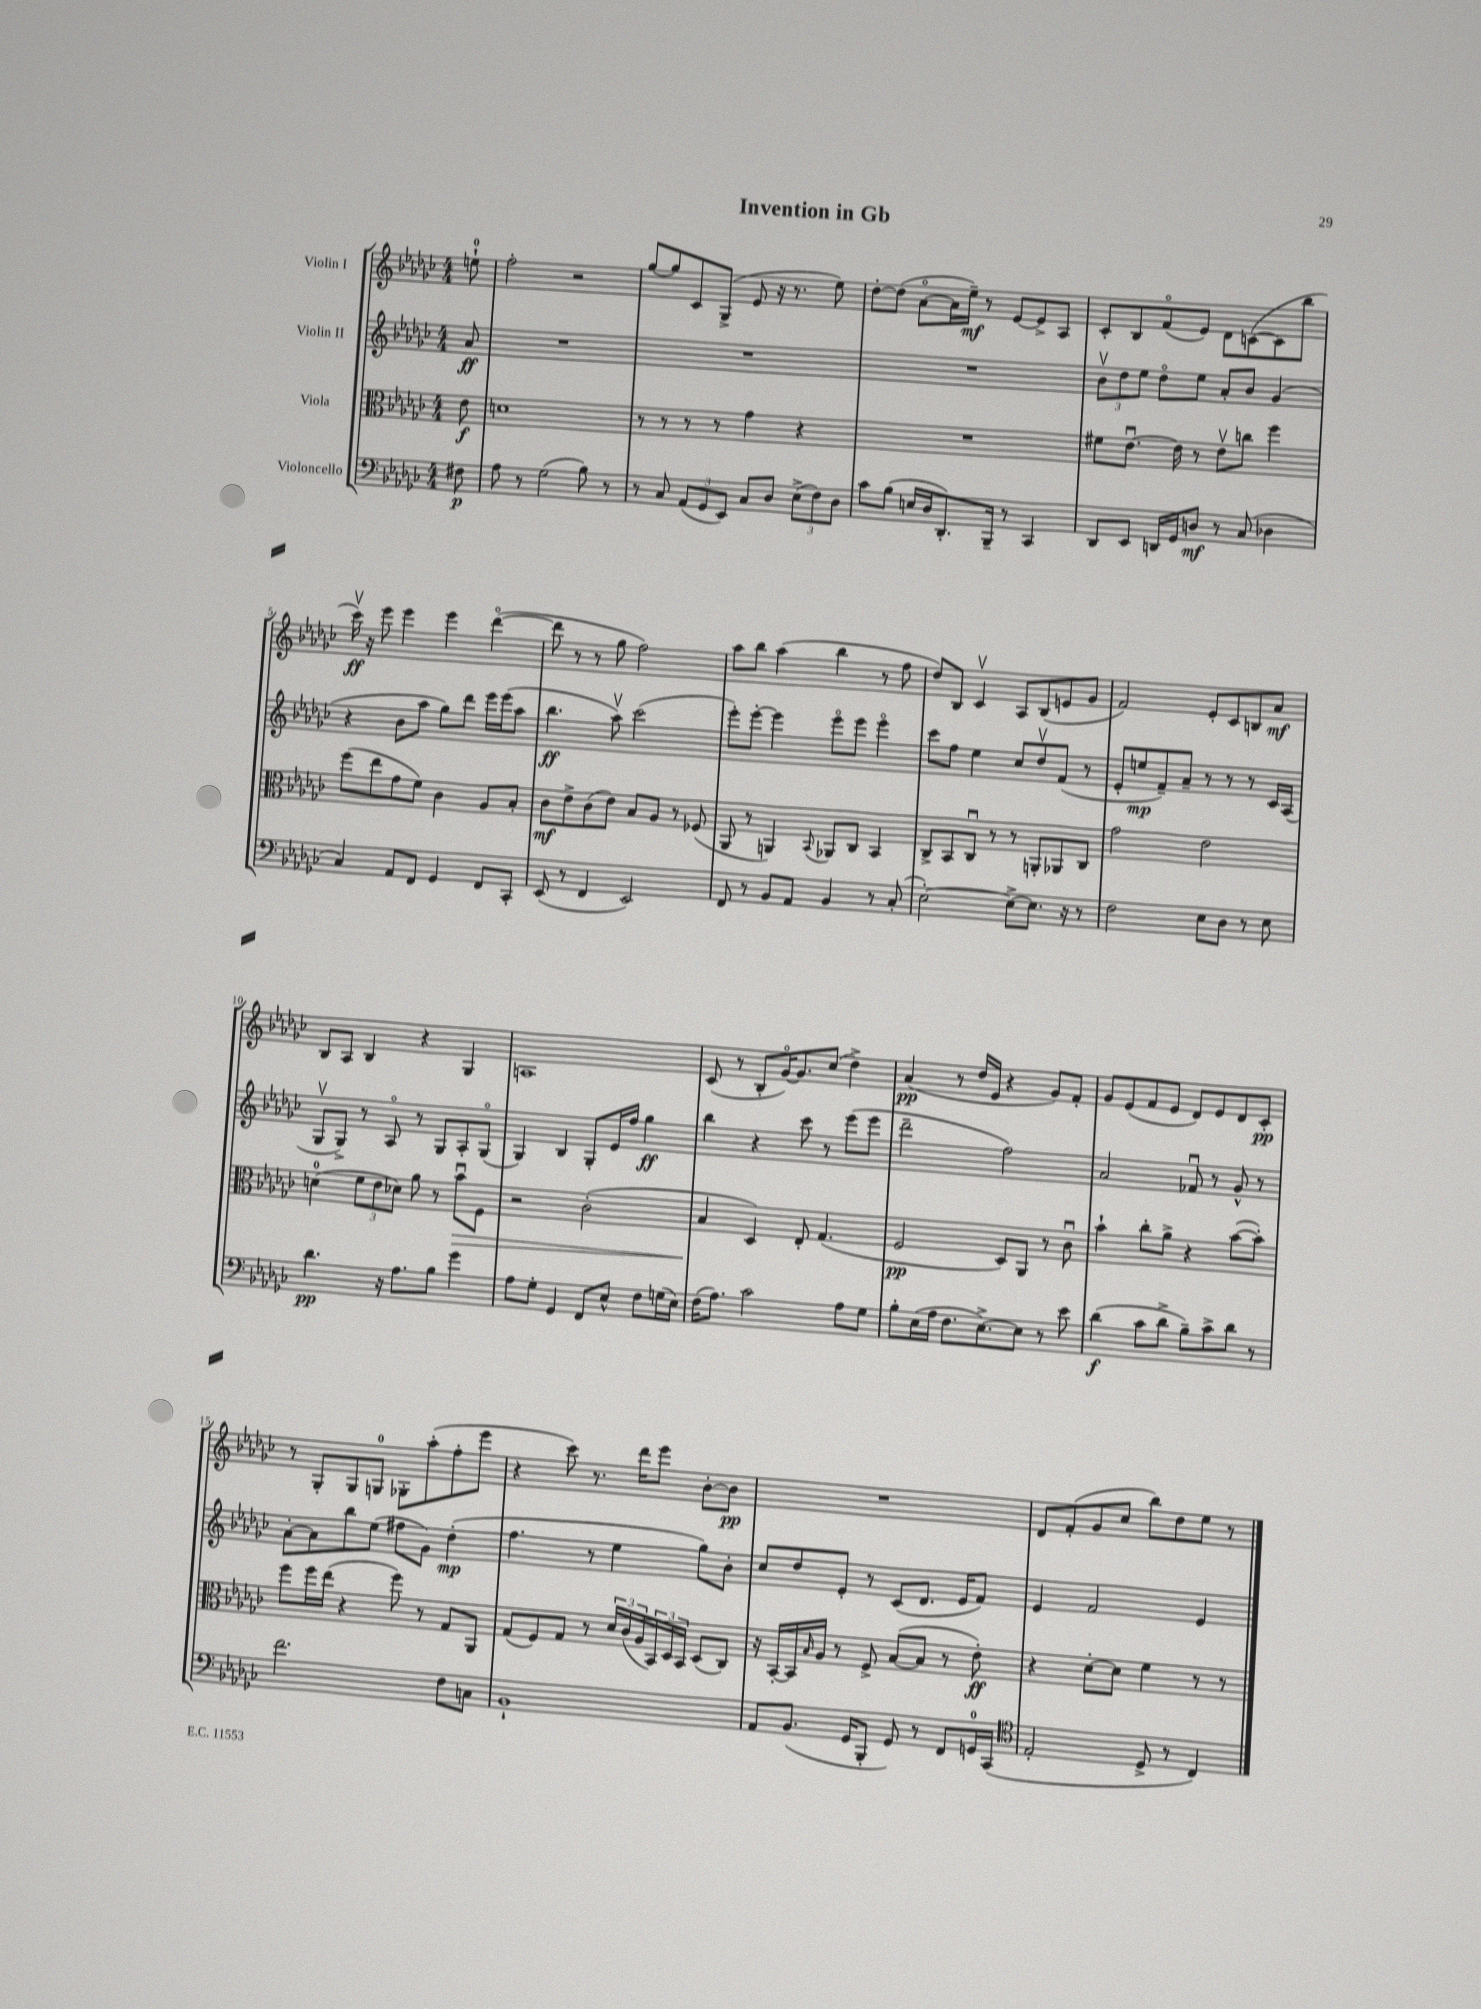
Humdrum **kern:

**kern	**kern	**kern	**kern
*staff4	*staff3	*staff2	*staff1
*clefF4	*clefC3	*clefG2	*clefG2
*k[b-e-a-d-g-c-]	*k[b-e-a-d-g-c-]	*k[b-e-a-d-g-c-]	*k[b-e-a-d-g-c-]
*M4/4	*M4/4	*M4/4	*M4/4
8F#	8e-	8a-	8ee`
=	=	=	=
8A-	1d	1r	2ff'
8r	.	.	.
(2G-	.	.	.
.	.	.	2r
8B-)	.	.	.
8r	.	.	.
=	=	=	=
8r	8r	1r	[8gg-
8C-	8r	.	8gg-]
(12AA-	8r	.	8c-
12GG-	.	.	.
.	8r	.	(8G-^
12EE-)	.	.	.
8C-	4g-	.	8e-
8D-	.	.	16r
.	.	.	8.r
(12E-^	4r	.	.
12F)	.	.	.
.	.	.	8ee-)
12D-	.	.	.
=	=	=	=
8c-	1r	1r	[8dd-'
(8B-	.	.	(8dd-]
16E	.	.	[8a-o
16D-	.	.	.
8.DD-')	.	.	16a-]
.	.	.	16ee-~)
.	.	.	8r
16BBB-~	.	.	.
8r	.	.	[8e-
4CC-	.	.	8e-^]
.	.	.	8A-
=	=	=	=
8DD-	8f#	12b-v	8c-'
.	.	12dd-	.
8EE-	[8.e-u	.	8B-
.	.	12ee-	.
16DD	.	8dd-o	(8fo
16GG-	16e-]	.	.
8D	8r	8ee-	8e-)
8r	8e-v	8a-'	8d-
(8C-	8cc	8b-	([8c
4D-	4ff	(4g-	8c]
.	.	.	8bb-
=	=	=	=
4C-)	(8ff	4r	16ccc-v)
.	.	.	16r
.	8ee-	.	8eee-
8AA-	8g-	8b-	4eee-
8FF	8f)	8aa-	.
4GG-	4c-	8gg-)	4eee-
.	.	8ddd-	.
8FF	8A-	16eee-	([4ddd-o
.	.	(16eee-	.
8CC-'	8B-'	8aa-	.
=	=	=	=
(8EE-	8c-	4.bb-	8ddd-]
8r	8e-^	.	8r
4FF	(8c-	.	8r
.	8e-)	8aa-v)	8gg-
2EE-)	8B-	(2ccc-	2ff)
.	8A-	.	.
.	8r	.	.
.	(8F-	.	.
=	=	=	=
8FF	8AA-	8eee-')	8aa-
8r	8r	[8eee-'	8bb-
8BB-	4AA)	4eee-]	(4aa-
8AA-	.	.	.
.	8qqBB-	.	.
4BB-	8AA-	8eee-o	4bb-
.	8C-	8eee-	.
8r	4BB-	4eee-o	8r
(8C-'	.	.	8ff
=	=	=	=
[2E-')	8C-^	8ccc-	8dd-)
.	8BB-	8ff	8B-
.	8C-u	4ee-	4c-v
.	8r	.	.
8E-^_	8r	8cc-	8A-
8.E-]	8AA'	8dd-v	(8B-
.	8AA-	(8f	8e
16r	.	.	.
8r	8C-	8r	8g-
=	=	=	=
2F	2g-	8e-'	2f)
.	.	8ee	.
.	.	8f~)	.
.	.	8a-~	.
8E-	2e-	8r	8e-'
8D-	.	8r	8c-
8r	.	8r	8B
8E-	.	16c-	8a-
.	.	(16A-	.
=	=	=	=
4.d-	(4d	8G-v	8B-
.	.	8G-^)	8A-
.	12f	8r	4B-
.	12e-	.	.
16r	.	8A-o	.
.	12d-)	.	.
8.A-	.	.	.
.	8a-	8r	4r
8B-	8r	8G-	.
4g-	8b-u	8A-'	4G-
.	8F	(8G-o	.
=	=	=	=
8A-	2r	4G-)	1A
8G-'	.	.	.
4GG-	.	4B-	.
8FF	(2c-'	8G-'	.
8E-^^	.	16e-	.
.	.	16ff	.
8F	.	4gg-	.
(16G	.	.	.
16E-)	.	.	.
=	=	=	=
(16F	4B-	4bb-	(8c-
8.A-)	.	.	.
.	.	.	8r
2c-	4D-)	4r	8B-'
.	.	.	[16g-o)
.	.	.	8.g-]
.	8E-'	8ccc-	.
.	(4.G-	8r	(8cc-
8A-	.	(8eee-	4dd-^)
8G-	.	8eee-	.
=	=	=	=
8B-'	2F	2ddd-~	(4a-
(16E-	.	.	.
16A-	.	.	.
8.F	.	.	8r
.	.	.	16dd-
[8.E-^)	.	.	16e-
.	8D-)	2ff)	4r
8E-]	8AA-	.	.
8r	8r	.	8g-)
8e-	8c-u	.	8f'
=	=	=	=
(4d-	4b-`	2a-	8g-
.	.	.	(8e-
8c-	8cc-'	.	8f
8d-^	8a-^	.	8e-
8B-~)	4r	8f-u	8d-)
8c-^	.	8r	8e-
8d-	([8b-	8g-^^	8d-
8r	8b-'])	8r	8c-'
=	=	=	=
2.f	8ff	[8a-'	8r
.	16ff	8a-]	8G-'
.	(16ee-	.	.
.	4r	8bb-	8G-
.	.	(8ee-	8G
.	8ff)	8ff#	8G-'
.	8r	8g-)	(8aa-'
8F	8G-	(4dd-'	8ff'
8C	8AA-	.	8eee-
=	=	=	=
1BB-`	(8G-	4.ff	4r
.	8F)	.	.
.	8G-	.	8ccc-)
.	8r	8r	8.r
.	24d-	4ee-	.
.	(24c-	.	.
.	.	.	16ddd-
.	24A-	.	.
.	24BB-)	.	8eee-
.	24D-	.	.
.	24BB-	.	.
.	(8D-	8gg-)	[8b-'
.	8C-)	8b-'	8b-]
=	=	=	=
8AA-	16r	8cc-	1r
.	[16BB-'	.	.
(8.BB-	16BB-]	8dd-	.
.	16qqB-	.	.
.	16A-	.	.
.	8r	8e-'	.
16GG-	.	.	.
8BBB-'	8F^	8r	.
8GG-)	([8B-	(8c-	.
8r	8B-]	8.d-	.
8FF	8r	.	.
.	.	16e-	.
16GG	8e-')	8f)	.
(16CC-	.	.	.
=	=	=	=
*clefC4	*	*	*
2E-'	4r	4e-	8d-
.	.	.	(8f'
.	[8d-'	2f	8g-
.	8d-]	.	8cc-
8D-^	4f	.	8bb-)
8r	.	.	8dd-
4C-)	8r	4e-	8ee-
.	8r	.	8r
==	==	==	==
*-	*-	*-	*-
